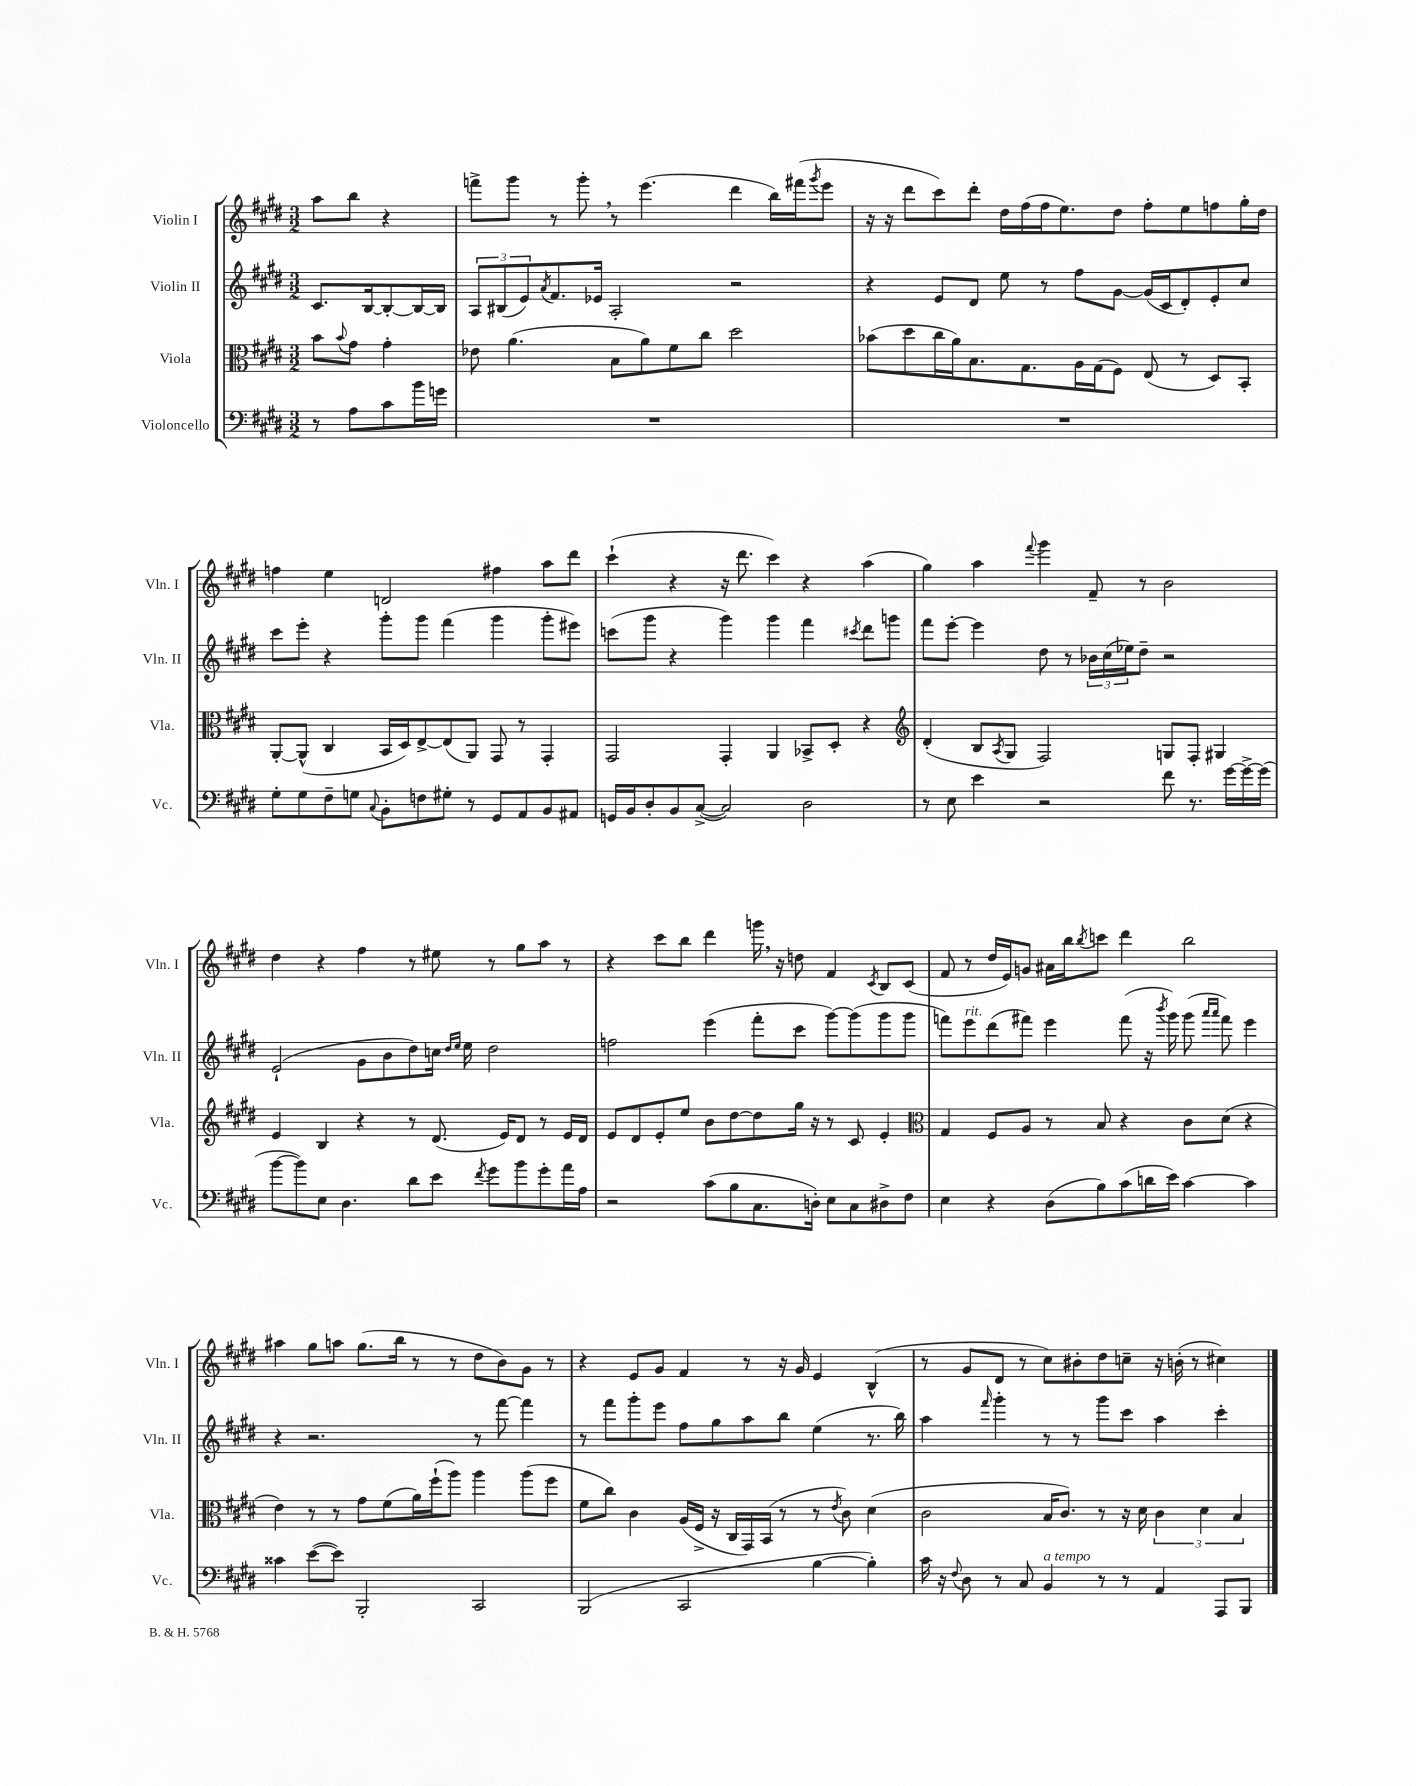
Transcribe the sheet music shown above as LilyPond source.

<<
\new StaffGroup <<
\new Staff = "s0" \with { instrumentName = "Violin I" shortInstrumentName = "Vln. I" } {
    \clef treble \key e \major \numericTimeSignature \time 3/2 \partial 2
    a''8 b''8 r4 |
    f'''8-> gis'''8 r8 gis'''8-. \breathe r8 e'''4.( dis'''4 b''16) fis'''16( \acciaccatura { gis'''8 } e'''8 |
    r16 r16 dis'''8 cis'''8) dis'''8-. dis''16 fis''16( fis''16 e''8.) dis''8 fis''8-. e''8 f''8 gis''16-. dis''16 |
    f''4 e''4 d'2 fis''4 a''8 dis'''8 |
    cis'''4-!( r4 r16 dis'''8. cis'''4) r4 a''4( |
    gis''4) a''4 \appoggiatura { fis'''8 } gis'''4 fis'8-- r8 b'2 |
    dis''4 r4 fis''4 r8 eis''8 r8 gis''8 a''8 r8 |
    r4 cis'''8 b''8 dis'''4 g'''16 \breathe r16 d''8 fis'4 \acciaccatura { cis'8 } b8 cis'8( |
    fis'8 r8 dis''16 e'16) g'8 ais'16 b''16 \acciaccatura { b''8 } c'''8 dis'''4 b''2 |
    ais''4 gis''8 a''8 gis''8.( b''16 r8 r8 dis''8 b'8) gis'8 r8 |
    r4 e'8 gis'8 fis'4 r8 r16 gis'16 e'4 b4-^( |
    r8 gis'8 dis'8 r8 cis''8) bis'8-. dis''8 c''8-- r16 b'16-.( r8 cis''4) \bar "|." |
}
\new Staff = "s1" \with { instrumentName = "Violin II" shortInstrumentName = "Vln. II" } {
    \clef treble \key e \major \numericTimeSignature \time 3/2 \partial 2
    cis'8. b16~ b8~-. b16~ b16 |
    \tuplet 3/2 { a8 bis8( e'8) } \acciaccatura { a'8 } fis'8. ees'16 a2-. r2 |
    r4 e'8 dis'8 e''8 r8 fis''8 gis'8~ gis'16( cis'16 dis'8-.) e'8-. cis''8 |
    cis'''8 e'''8-. r4 gis'''8-. gis'''8 fis'''4( gis'''4 gis'''8-. eis'''8) |
    c'''8( gis'''8 r4 gis'''4) gis'''4 fis'''4 \acciaccatura { cis'''8 } dis'''8 g'''8 |
    fis'''8 e'''8~-. e'''4 dis''8 r8 \tuplet 3/2 { bes'16 cis''16( ees''16) } dis''8-- r2 |
    e'2-!( gis'8 b'8 dis''8) c''16 \grace { dis''16 e''16 } e''16 dis''2 |
    f''2 e'''4( fis'''8-. cis'''8 gis'''8~) gis'''8( gis'''8 gis'''8 |
    f'''8) e'''8^\markup { \italic "rit." } dis'''8( fis'''8) e'''4 fis'''8( r16 \acciaccatura { b'''8 } gis'''16) gis'''8( \grace { a'''16 a'''16 } fis'''8) e'''4 |
    r4 r2. r8 fis'''8~ fis'''4 |
    r8 fis'''8 gis'''8-. e'''8 fis''8 gis''8 a''8 b''8 e''4( r8. b''16) |
    a''4 \grace { fis'''16 } gis'''4-. r8 r8 gis'''8 cis'''8 a''4 cis'''4-. \bar "|." |
}
\new Staff = "s2" \with { instrumentName = "Viola" shortInstrumentName = "Vla." } {
    \clef alto \key e \major \numericTimeSignature \time 3/2 \partial 2
    b'8 \appoggiatura { b'8 } gis'8 gis'4-. |
    ees'8 a'4.( b8 a'8) fis'8 cis''8 dis''2 |
    bes'8( dis''8 cis''16 a'16) b8. gis8. a16 gis16( fis8) e8( r8 dis8) b,8-. |
    a,8~-. a,8-^( cis4 b,16 dis16) e8~-> e8( a,8) gis,8 r8 gis,4-. |
    gis,2 gis,4-. a,4 bes,8-> dis8-. r4 |
    \clef treble dis'4-.( b8 \acciaccatura { a8 } gis8 fis2) g8 fis8-. gis4 |
    e'4 b4 r4 r8 dis'8.( e'16) dis'8 r8 e'16 dis'16 |
    e'8 dis'8 e'8-. e''8 b'8 dis''8~ dis''8 gis''16 r16 r8 cis'8 e'4-. |
    \clef alto gis4 fis8 a8 r8 b8 r4 cis'8 dis'8( r4 |
    e'4) r8 r8 gis'8 fis'8( a'16) fis''16-!( a''8) a''4 a''8( fis''8 |
    fis'8 cis''8) cis'4 a16( fis16-> r16 cis16 gis,16) b,16( r8 r8 \acciaccatura { e'8 } cis'8) dis'4( |
    cis'2 b16 cis'8.) r8 r16 dis'16 \tuplet 3/2 { cis'4 dis'4 b4 } \bar "|." |
}
\new Staff = "s3" \with { instrumentName = "Violoncello" shortInstrumentName = "Vc." } {
    \clef bass \key e \major \numericTimeSignature \time 3/2 \partial 2
    r8 a8 cis'8 b'16 g'16 |
    R1. |
    R1. |
    gis8-. gis8 fis8-- g8 \appoggiatura { cis8 } b,8-. f8 gis8-. r8 gis,8 a,8 b,8 ais,8 |
    g,16 b,16 dis8-. b,8 cis8~->( cis2) dis2 |
    r8 e8 e'4 r2 fis'8 r8. gis'16~ gis'16~-> gis'16( |
    b'8~ b'8) e8 dis4. dis'8 e'8 \acciaccatura { fis'8 } gis'8 b'8 gis'8-. a'16 a16 |
    r2 cis'8( b8 cis8. d16-.) e8 cis8 dis8-> fis8 |
    e4 r4 dis8( b8) cis'8( d'16 e'16) cis'4~ cis'4 |
    cisis'4 e'8~( e'8) b,,2-. cis,2 |
    b,,2( cis,2 b4~ b4-.) |
    cis'16 r16 \appoggiatura { fis8 } dis8 r8 cis8 b,4^\markup { \italic "a tempo" } r8 r8 a,4 a,,8 b,,8 \bar "|." |
}
>>
>>
\layout { \context { \Score \remove "Bar_number_engraver" } }
